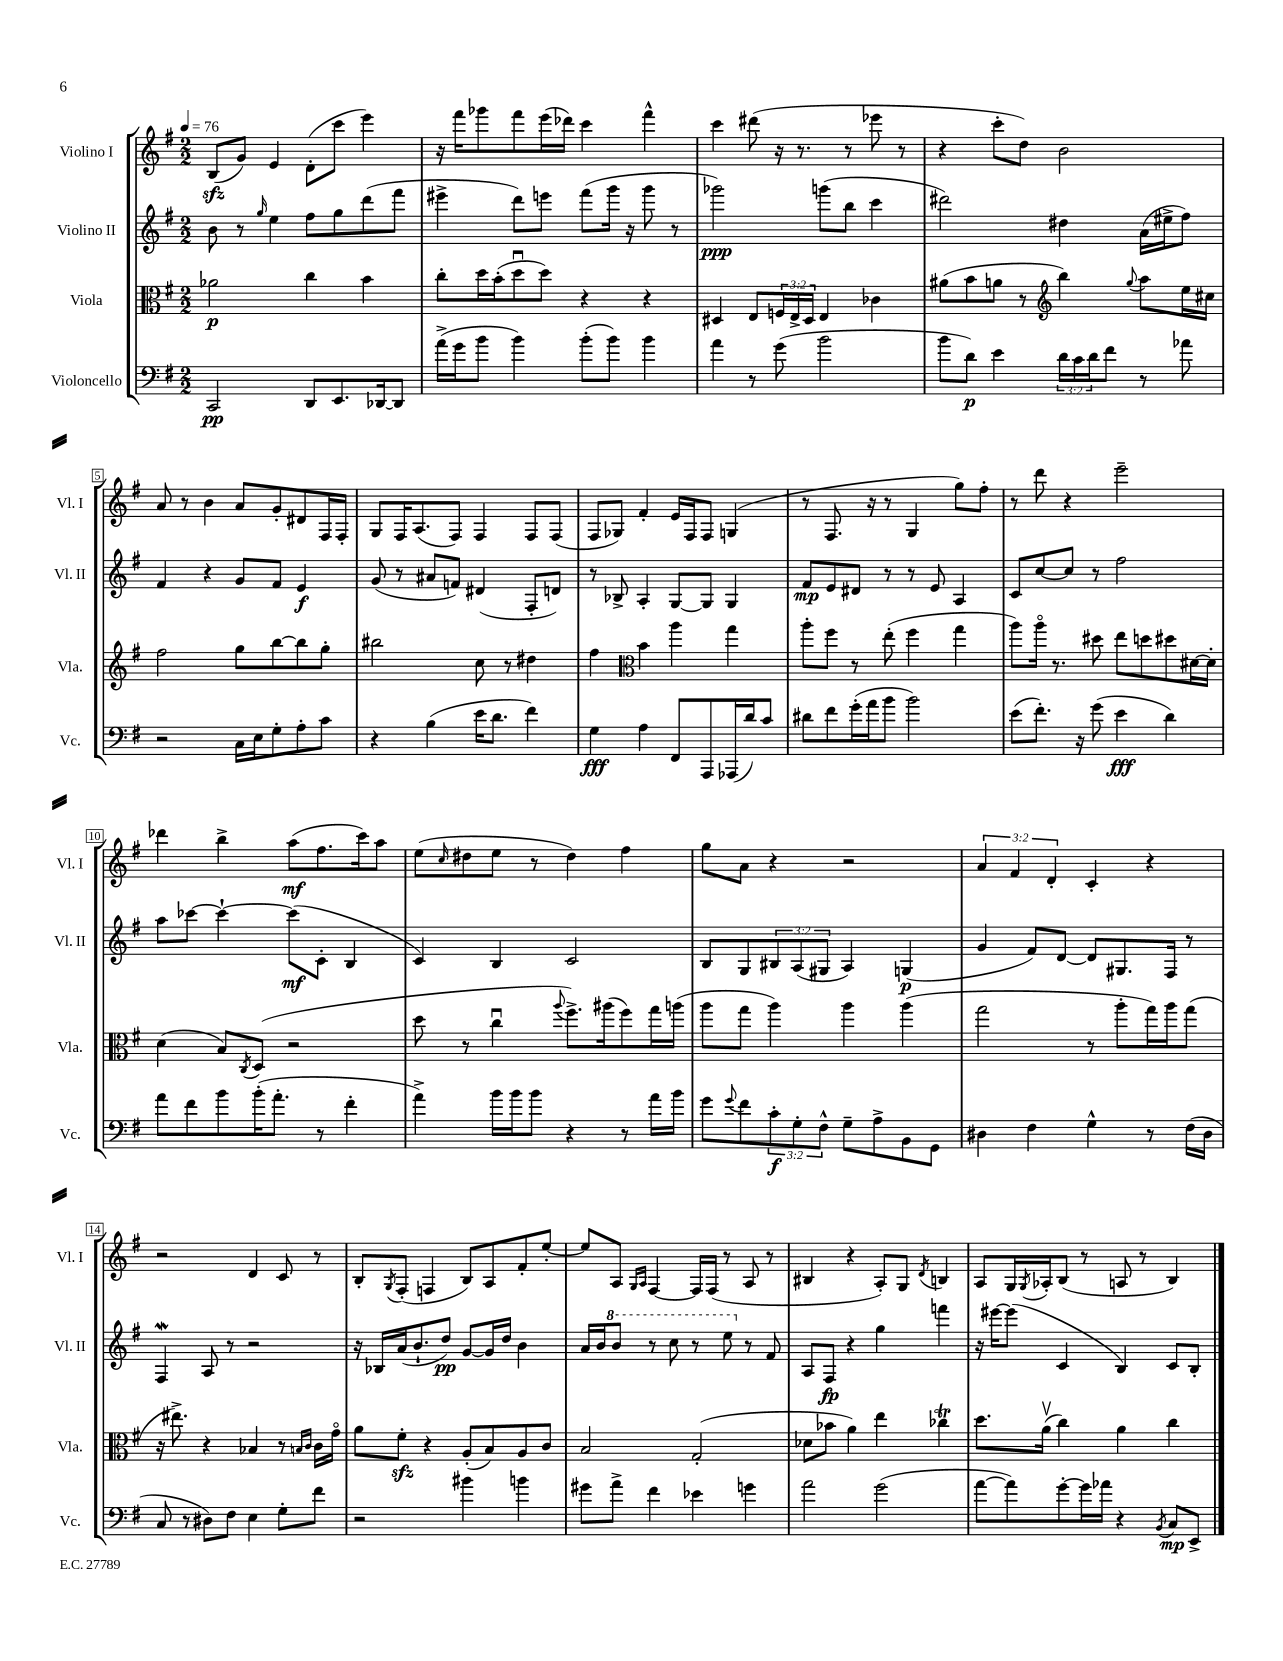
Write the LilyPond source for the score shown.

<<
\new StaffGroup <<
\new Staff = "s0" \with { instrumentName = "Violino I" shortInstrumentName = "Vl. I" } {
    \clef treble \key g \major \numericTimeSignature \time 2/2 \override Staff.TupletNumber.text = #tuplet-number::calc-fraction-text \tempo 4 = 76
    b8\sfz( g'8) e'4 d'8-.( c'''8 e'''4) |
    r16 fis'''16 ges'''8 fis'''8 e'''16( des'''16) c'''4 fis'''4-^ |
    c'''4 dis'''8( r16 r8. r8 ees'''8 r8 |
    r4 c'''8-. d''8) b'2 |
    a'8 r8 b'4 a'8 g'8-. dis'8 fis16 fis16-. |
    g8 fis16 a8.( fis8) fis4 fis8 fis8( |
    fis8 ges8) fis'4-. e'16 fis16 fis8 g4( |
    r8 fis8. r16 r8 g4 g''8) fis''8-. |
    r8 d'''8 r4 e'''2-- |
    des'''4 b''4-> a''8\mf( fis''8. c'''16) a''8 |
    e''8( \grace { c''16 } dis''8 e''8 r8 dis''4) fis''4 |
    g''8 a'8 r4 r2 |
    \tuplet 3/2 { a'4 fis'4 d'4-. } c'4-. r4 |
    r2 d'4 c'8 r8 |
    b8-. \acciaccatura { g8 } fis8-.( f4 b8) a8 fis'8-. e''8~-. |
    e''8 a8 \grace { g16 a16 } fis4~ fis16 fis16( r8 a8 r8 |
    bis4 r4 a8-.) g8 \acciaccatura { d'8 } b4 |
    a8 g16 \acciaccatura { g8 } aes16-. b8( r8 a8 r8 b4) \bar "|." |
}
\new Staff = "s1" \with { instrumentName = "Violino II" shortInstrumentName = "Vl. II" } {
    \clef treble \key g \major \numericTimeSignature \time 2/2 \override Staff.TupletNumber.text = #tuplet-number::calc-fraction-text
    b'8 r8 \grace { g''16 } e''4 fis''8 g''8 d'''8( fis'''8 |
    eis'''4-> d'''8) e'''8 fis'''8( g'''16 r16 g'''8 r8 |
    ges'''2\ppp) g'''8( b''8 c'''4 |
    dis'''2) dis''4 a'16( eis''16-> fis''8) |
    fis'4 r4 g'8 fis'8 e'4\f |
    g'8( r8 ais'8 f'8) dis'4( fis8-. d'8) |
    r8 bes8-> a4-. g8~ g8 g4 |
    fis'8\mp e'8 dis'8 r8 r8 e'8 a4 |
    c'8 c''8~ c''8 r8 fis''2 |
    a''8 ces'''8~ ces'''4~-! ces'''8\mf( c'8-. b4 |
    c'4) b4 c'2 |
    b8 g8 \tuplet 3/2 { bis8 a8( gis8 } a4) g4\p( |
    g'4 fis'8) d'8~ d'8 gis8. fis16 r8 |
    fis4\mordent a8 r8 r2 |
    r16 bes16 a'16( b'8.-! d''8\pp) g'8~ g'16 d''16 b'4 |
    a'16 b'16 \ottava #1 b''8 r8 c'''8 r8 e'''8 \ottava #0 r8 fis'8 |
    a8 fis8\fp r4 g''4 f'''4 |
    r16 eis'''16~ eis'''8( c'4 b4) c'8 b8-. \bar "|." |
}
\new Staff = "s2" \with { instrumentName = "Viola" shortInstrumentName = "Vla." } {
    \clef alto \key g \major \numericTimeSignature \time 2/2 \override Staff.TupletNumber.text = #tuplet-number::calc-fraction-text
    aes'2\p c''4 b'4 |
    c''8-. d''16 b'16-.( d''8\downbow d''8) r4 r4 |
    dis4 e8 \tuplet 3/2 { f16 e16-> dis16 } e4 ces'4 |
    ais'8( b'8 a'8 r8 \clef treble b''4) \appoggiatura { g''8 } a''8 e''16 cis''16 |
    fis''2 g''8 b''8~ b''8 g''8-. |
    bis''2 c''8 r8 dis''4 |
    fis''4 \clef alto b'4 a''4 g''4 |
    a''8-. fis''8 r8 e''8-.( fis''4 g''4 |
    a''8) a''16\flageolet r8. dis''8 e''8 d''8 dis''8 dis'16~ dis'16-. |
    d'4( b8) \acciaccatura { c8 } d8( r2 |
    d''8 r8 c''4\downbow \appoggiatura { a''8 } fis''8.->) ais''16( fis''8) g''16 a''16( |
    a''8 g''8 a''4) a''4 a''4( |
    g''2 r8 a''8-. g''16) a''16 g''8( |
    r16 eis''8.->) r4 bes4 r8 \grace { b16 c'16 } c'16 g'16\flageolet |
    a'8 fis'8-.\sfz r4 a8-.( b8) a8 c'8 |
    b2 g2-.( |
    des'8 bes'8 a'4) e''4 ces''4\trill |
    d''8. a'16\upbow( c''4) a'4 c''4 \bar "|." |
}
\new Staff = "s3" \with { instrumentName = "Violoncello" shortInstrumentName = "Vc." } {
    \clef bass \key g \major \numericTimeSignature \time 2/2 \override Staff.TupletNumber.text = #tuplet-number::calc-fraction-text
    c,2\pp d,8 e,8. des,16~ des,8 |
    a'16->( g'16 b'8 b'4) b'8-.( b'8) b'4 |
    a'4 r8 g'8( b'2 |
    b'8 d'8\p) e'4 \tuplet 3/2 { d'16 c'16 d'16 } fis'8 r8 aes'8 |
    r2 c16 e16 g8-. a8-. c'8 |
    r4 b4( e'16 d'8. fis'4) |
    g4\fff a4 fis,8 a,,8 aes,,16( d'16) c'8 |
    dis'8 fis'8 g'16-.( a'16 b'8 b'2) |
    e'8( fis'8.-.) r16 g'8( e'4\fff d'4) |
    a'8 fis'8 b'8 b'16-.( a'8.-. r8 fis'4-. |
    a'4->) b'16 b'16 b'8 r4 r8 a'16 b'16 |
    g'8 \appoggiatura { g'8 } fis'8 \tuplet 3/2 { c'8-.\f g8-. fis8-^ } g8-- a8-> b,8 g,8 |
    dis4 fis4 g4-^ r8 fis16( dis16 |
    c8 r8 dis8) fis8 e4 g8-. fis'8 |
    r2 bis'4 b'4 |
    gis'8 a'8-> fis'4 ees'4 g'4 |
    a'2 g'2( |
    a'8~ a'8) g'8~-. g'16 aes'16 r4 \acciaccatura { b,8 } c8\mp e,8-> \bar "|." |
}
>>
>>
\layout { \context { \Score \override BarNumber.stencil = #(make-stencil-boxer 0.1 0.3 ly:text-interface::print) } }
